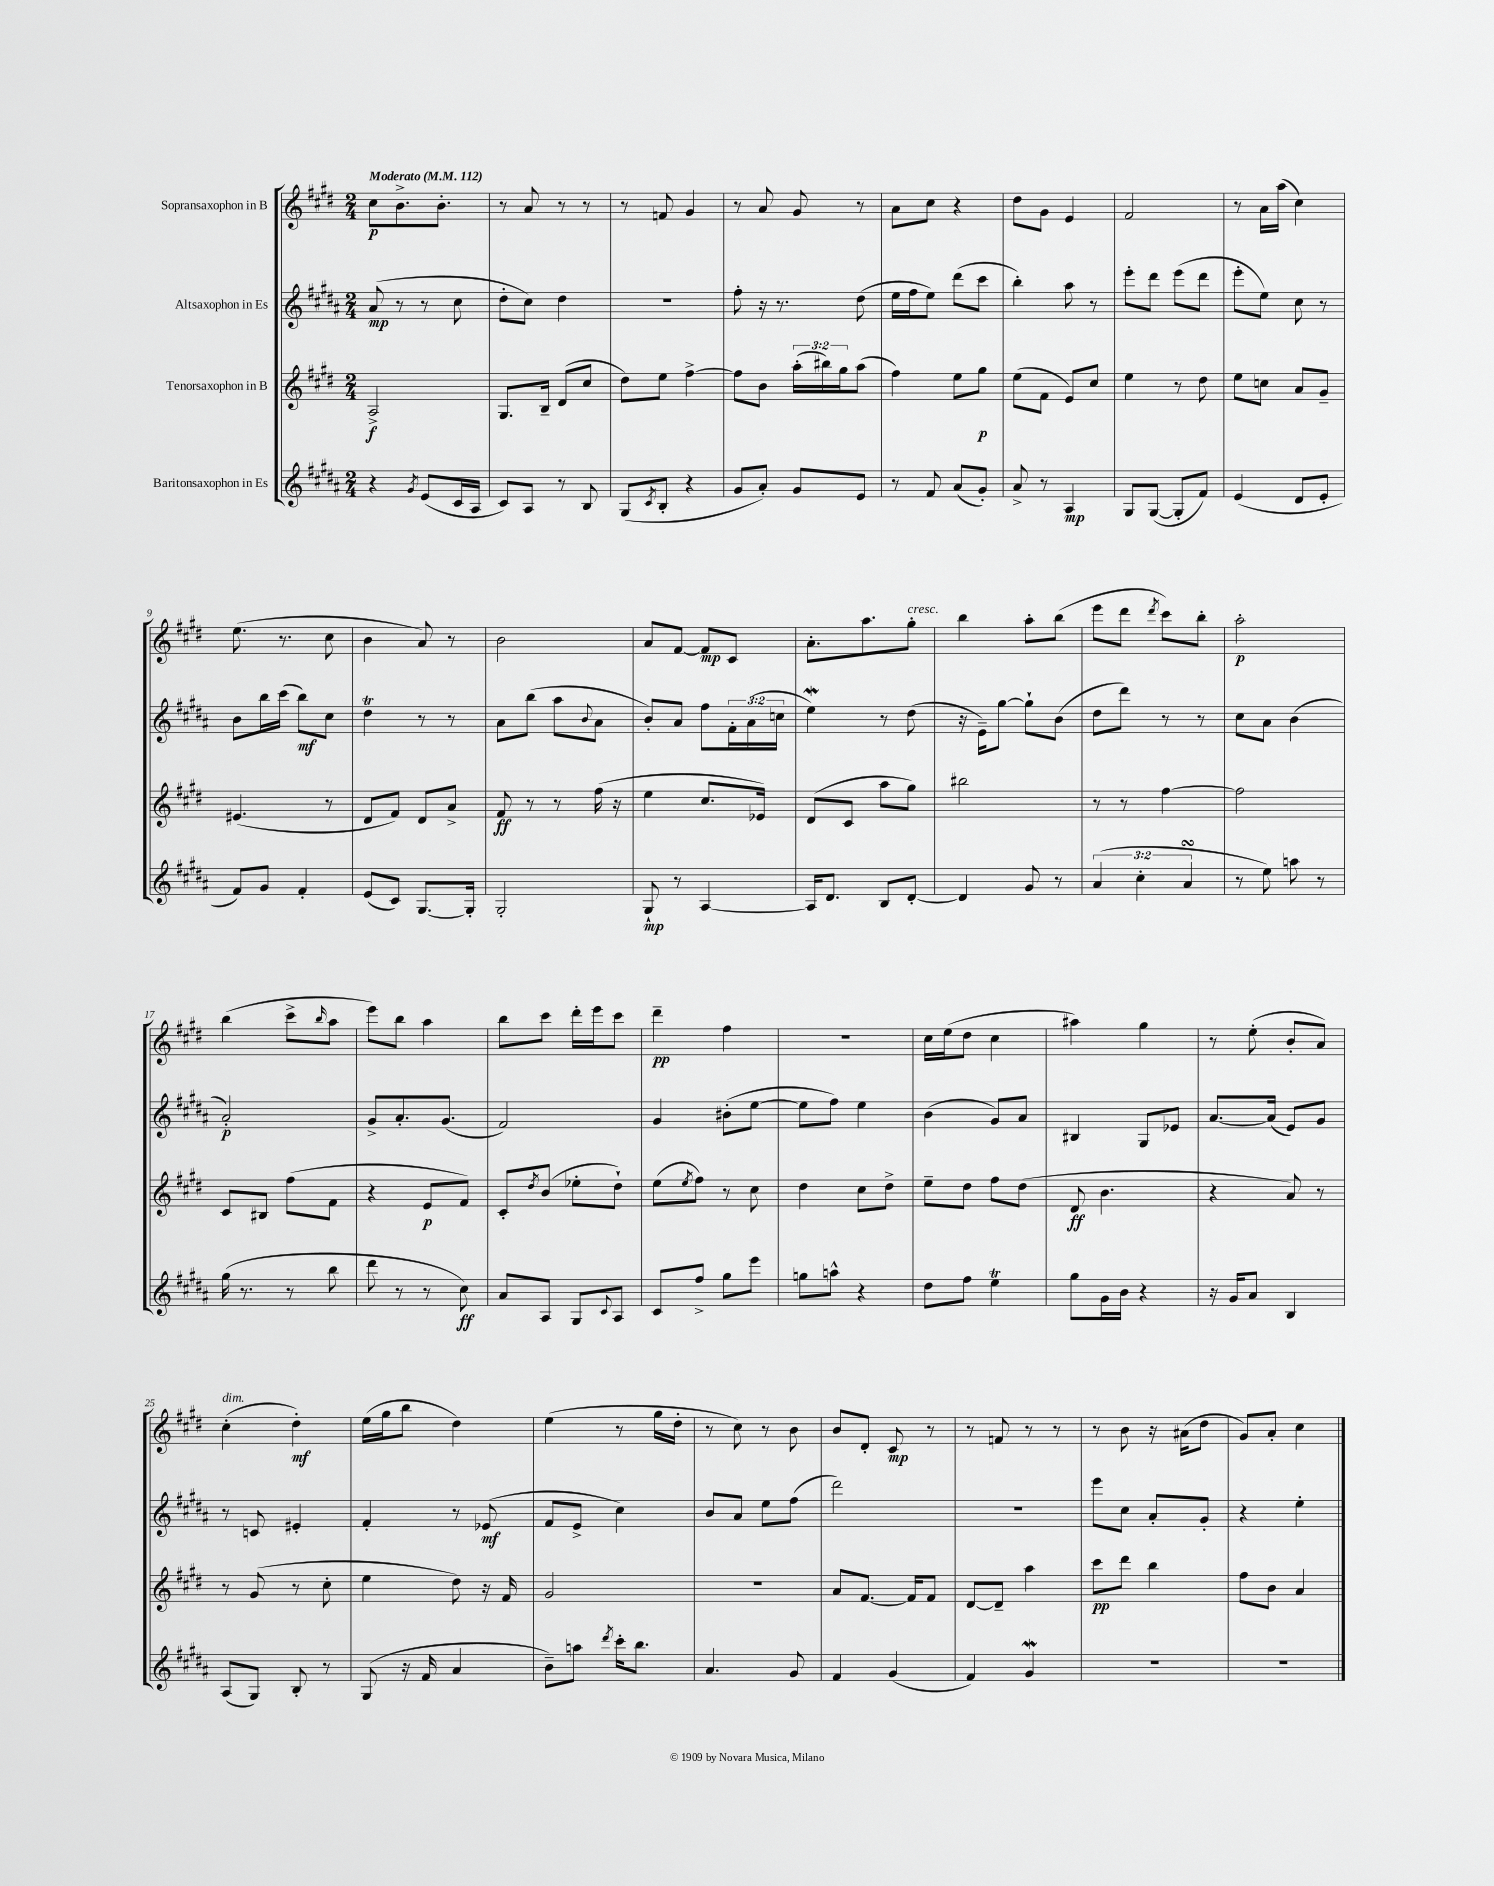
<<
\new StaffGroup <<
\new Staff = "s0" \with { instrumentName = "Sopransaxophon in B" } {
    \clef treble \key e \major \numericTimeSignature \time 2/4 \tempo "Moderato" 4 = 112
    cis''8\p b'8.-> b'8.-. |
    r8 a'8 r8 r8 |
    r8 f'8 gis'4 |
    r8 a'8 gis'8 r8 |
    a'8 cis''8 r4 |
    dis''8 gis'8 e'4 |
    fis'2 |
    r8 a'16 a''16( cis''4) |
    e''8.( r8. cis''8 |
    b'4 a'8) r8 |
    b'2 |
    a'8 fis'8~ fis'8\mp cis'8 |
    a'8.-. a''8. gis''8-.^\markup { \italic "cresc." } |
    b''4 a''8-. b''8( |
    e'''8 dis'''8 \acciaccatura { dis'''8 } cis'''8) b''8-. |
    a''2-.\p |
    b''4( cis'''8-> \grace { b''16 } a''8 |
    e'''8) b''8 a''4 |
    b''8 cis'''8 dis'''16-. e'''16 cis'''8 |
    dis'''4--\pp fis''4 |
    r2 |
    cis''16 e''16( dis''8 cis''4 |
    ais''4) gis''4 |
    r8 e''8-.( b'8-. a'8) |
    cis''4-.^\markup { \italic "dim." }( dis''4-.\mf) |
    e''16( gis''16 b''8 dis''4) |
    e''4( r8 gis''16 dis''16-. |
    r8 cis''8) r8 b'8 |
    b'8 dis'8-. cis'8\mp r8 |
    r8 f'8 r8 r8 |
    r8 b'8 r16 ais'16( dis''8 |
    gis'8) a'8-. cis''4 \bar "|." |
}
\new Staff = "s1" \with { instrumentName = "Altsaxophon in Es" } {
    \clef treble \key b \major \numericTimeSignature \time 2/4 \override Staff.TupletNumber.text = #tuplet-number::calc-fraction-text
    ais'8\mp( r8 r8 cis''8 |
    dis''8-. cis''8) dis''4 |
    r2 |
    fis''8-. r16 r8. dis''8( |
    e''16 fis''16 e''8) dis'''8( cis'''8 |
    b''4-.) ais''8 r8 |
    e'''8-. dis'''8 e'''8( dis'''8 |
    e'''8-. e''8) cis''8 r8 |
    b'8 b''16 cis'''16( b''8\mf) cis''8 |
    dis''4\trill r8 r8 |
    ais'8 b''8( ais''8 \appoggiatura { b'8 } ais'8 |
    b'8-.) ais'8 fis''8 \tuplet 3/2 { fis'16-. ais'16( c''16 } |
    e''4\mordent) r8 dis''8( |
    r16 e'16--) gis''8~ gis''8-! b'8( |
    dis''8 dis'''8) r8 r8 |
    cis''8 ais'8 b'4( |
    ais'2-.\p) |
    gis'8-> ais'8.-. gis'8.( |
    fis'2) |
    gis'4 bis'8-.( e''8~ |
    e''8 fis''8) e''4 |
    b'4( gis'8) ais'8 |
    bis4 gis8 ees'8 |
    ais'8.~ ais'16( e'8) gis'8 |
    r8 c'8 eis'4-. |
    fis'4-. r8 ees'8\mf( |
    fis'8 e'8-> cis''4) |
    b'8 ais'8 e''8 fis''8( |
    dis'''2) |
    R2 |
    e'''8 cis''8 ais'8-. gis'8-. |
    r4 e''4-. \bar "|." |
}
\new Staff = "s2" \with { instrumentName = "Tenorsaxophon in B" } {
    \clef treble \key e \major \numericTimeSignature \time 2/4 \override Staff.TupletNumber.text = #tuplet-number::calc-fraction-text
    a2->\f |
    gis8. b16-- dis'8( cis''8 |
    dis''8) e''8 fis''4~-> |
    fis''8 b'8 \tuplet 3/2 { a''16-.( bis''16) gis''16 } a''8( |
    fis''4) e''8 gis''8\p |
    e''8( fis'8 e'8) cis''8 |
    e''4 r8 dis''8 |
    e''8 c''8 a'8 gis'8-- |
    eis'4.( r8 |
    dis'8 fis'8) dis'8 a'8-> |
    fis'8\ff r8 r8 fis''16( r16 |
    e''4 cis''8. ees'16) |
    dis'8( cis'8 a''8 gis''8) |
    bis''2 |
    r8 r8 fis''4~ |
    fis''2 |
    cis'8 bis8 fis''8( fis'8 |
    r4 e'8\p fis'8) |
    cis'8-. \acciaccatura { dis''8 } b'8( ees''8-. dis''8-!) |
    e''8( \acciaccatura { e''8 } fis''8) r8 cis''8 |
    dis''4 cis''8 dis''8-> |
    e''8-- dis''8 fis''8 dis''8( |
    dis'8\ff b'4. |
    r4 a'8) r8 |
    r8 gis'8( r8 cis''8-. |
    e''4 dis''8) r16 fis'16 |
    gis'2 |
    R2 |
    a'8 fis'8.~ fis'16 fis'8 |
    dis'8~ dis'8-- a''4 |
    cis'''8\pp dis'''8 b''4 |
    fis''8 b'8 a'4 \bar "|." |
}
\new Staff = "s3" \with { instrumentName = "Baritonsaxophon in Es" } {
    \clef treble \key b \major \numericTimeSignature \time 2/4 \override Staff.TupletNumber.text = #tuplet-number::calc-fraction-text
    r4 \acciaccatura { gis'8 } e'8( cis'16 ais16 |
    cis'8) ais8 r8 b8 |
    gis8( \acciaccatura { cis'8 } b8-. r4 |
    gis'8 ais'8-.) gis'8 e'8 |
    r8 fis'8 ais'8( gis'8-.) |
    ais'8-> r8 ais4\mp |
    gis8 gis8~( gis8-. fis'8) |
    e'4( dis'8 e'8-. |
    fis'8) gis'8 fis'4-. |
    e'8( cis'8) gis8.~ gis16-. |
    gis2-. |
    gis8-!\mp r8 ais4~ |
    ais16 dis'8. b8 dis'8~-. |
    dis'4 gis'8 r8 |
    \tuplet 3/2 { ais'4( cis''4-. ais'4\turn } |
    r8 e''8) a''8 r8 |
    gis''16( r8. r8 b''8 |
    dis'''8 r8 r8 cis''8\ff) |
    ais'8 ais8 gis8 \appoggiatura { cis'8 } ais8 |
    cis'8 fis''8-> gis''8 e'''8 |
    g''8 a''8-^ r4 |
    dis''8 fis''8 e''4\trill |
    gis''8 gis'16 b'16 r4 |
    r16 gis'16 ais'8 b4 |
    ais8( gis8) b8-. r8 |
    gis8( r16 fis'16 ais'4 |
    b'8--) a''8 \acciaccatura { dis'''8 } cis'''16-. b''8. |
    ais'4. gis'8 |
    fis'4 gis'4( |
    fis'4) gis'4\mordent |
    R2 |
    R2 \bar "|." |
}
>>
>>
